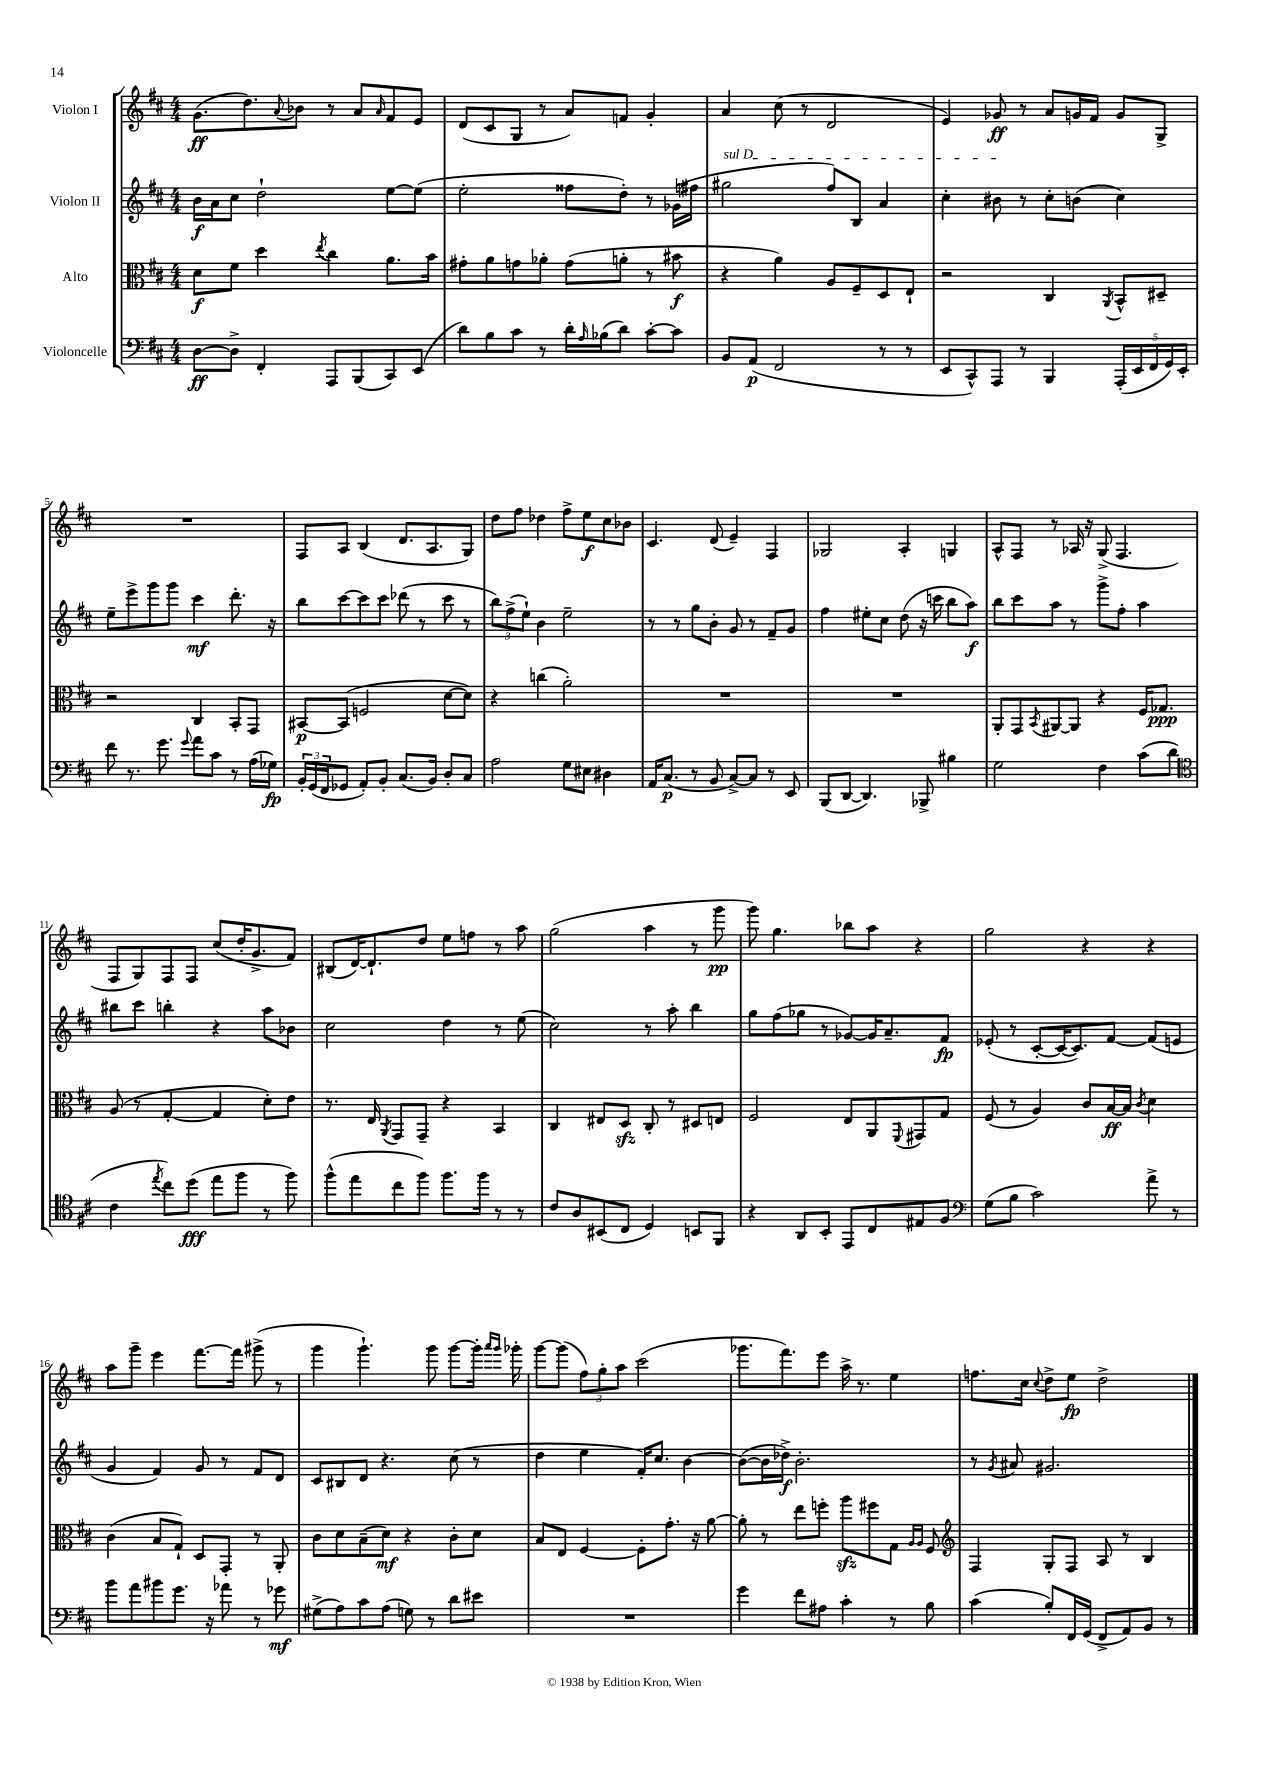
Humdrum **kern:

**kern	**dynam	**kern	**dynam	**kern	**dynam	**kern	**dynam
*part4	*part4	*part3	*part3	*part2	*part2	*part1	*part1
*staff4	*staff4	*staff3	*staff3	*staff2	*staff2	*staff1	*staff1
*I"Violoncelle	*	*I"Alto	*	*I"Violon II	*	*I"Violon I	*
*clefF4	*	*clefC3	*	*clefG2	*	*clefG2	*
*k[f#c#]	*	*k[f#c#]	*	*k[f#c#]	*	*k[f#c#]	*
*M4/4	*	*M4/4	*	*M4/4	*	*M4/4	*
=1	=1	=1	=1	=1	=1	=1	=1
[8D\L	ff	8d\L	f	16b\LL	f	(8.g\L	ff
.	.	.	.	16a\J	.	.	.
8D^\J]	.	8f#\J	.	8cc#\J	.	.	.
.	.	.	.	.	.	8.dd\)	.
4FF#'/	.	4dd\	.	2dd`\	.	.	.
.	.	.	.	.	.	8qqa/	.
.	.	.	.	.	.	8b-X\J	.
.	.	8qee/	.	.	.	.	.
8AAA/L	.	4cc#\	.	.	.	8r	.
(8BBB/	.	.	.	.	.	8a/L	.
.	.	.	.	.	.	16qqa/	.
8CC#/)	.	8.a\L	.	[8ee\L	.	8f#/	.
(8EE/J	.	.	.	(8ee\J]	.	8e/J	.
.	.	16b\Jk	.	.	.	.	.
=2	=2	=2	=2	=2	=2	=2	=2
8d\L)	.	8g#X'\L	.	2ee'\	.	(8d/L	.
8B\	.	8a\	.	.	.	8c#/	.
8c#\J	.	8gn\	.	.	.	8G/J	.
8r	.	8a-X'\J	.	.	.	8r	.
16d'\LL	.	(8g\L	.	8ff##X\L	.	8a/L)	.
16qqA/	.	.	.	.	.	.	.
(16B-X\J	.	.	.	.	.	.	.
8d\J)	.	8an'\J	.	8dd'\J)	.	8fn/J	.
[8c#'\L	.	8r	.	8r	.	4g'/	.
8c#\J]	.	8b#X\	f	(16g-X\LL	.	.	.
.	.	.	.	16ff#X\JJ	.	.	.
=3	=3	=3	=3	=3	=3	=3	=3
!	!	!	!	!LO:TX:a:i:t=sul D	!	!	!
8BB/L	.	4r	.	2gg#X\	.	4a/	.
(8AA/J	p	.	.	.	.	.	.
2FF#/	.	4a\)	.	.	.	(8cc#\	.
.	.	.	.	.	.	8r	.
.	.	8A/L	.	8ff#/L)	.	2d/	.
.	.	8F#~/	.	8B/J	.	.	.
8r	.	8D/	.	4a/	.	.	.
8r	.	8E`/J	.	.	.	.	.
=4	=4	=4	=4	=4	=4	=4	=4
8EE/L	.	2r	.	4cc#'\	.	4e/)	.
8CC#^^/)	.	.	.	.	.	.	.
8AAA/J	.	.	.	8b#X\	.	8g-X/	ff
8r	.	.	.	8r	.	8r	.
4BBB/	.	4C#/	.	8cc#'\L	.	8a/L	.
.	.	.	.	(8bn\J	.	16gn/L	.
.	.	.	.	.	.	16f#/JJ	.
.	.	8qAA/	.	.	.	.	.
(20AAA'/LL	.	8BB^^/L	.	4cc#\)	.	8g/L	.
20EE/	.	.	.	.	.	.	.
20FF#/	.	.	.	.	.	.	.
.	.	8D#X~/J	.	.	.	8G^/J	.
20GG/)	.	.	.	.	.	.	.
20EE'/JJ	.	.	.	.	.	.	.
!!LO:LB:g=z
=5	=5	=5	=5	=5	=5	=5	=5
8f#\	.	2r	.	8ee~\L	.	1r	.
8.r	.	.	.	8eee^\	.	.	.
.	.	.	.	8ggg\	.	.	.
8.g\	.	.	.	.	.	.	.
.	.	.	.	8ggg\J	.	.	.
8qqg/	.	.	.	.	.	.	.
8a\L	.	4C#/	.	4ccc#\	mf	.	.
8c#\J	.	.	.	.	.	.	.
8r	.	8BB'/L	.	8.ddd'\	.	.	.
(16A\LL	.	8GG/J	.	.	.	.	.
16G-X\JJ)	fp	.	.	16r	.	.	.
=6	=6	=6	=6	=6	=6	=6	=6
24BB'/LL	.	[8BB#X/L	p	8bb\L	.	8F#/L	.
(24GG/	.	.	.	.	.	.	.
24FF#/J	.	.	.	.	.	.	.
8GG-X/J	.	(8BB#/J]	.	[8ccc#\	.	8A/J	.
8AA'/L)	.	2Fn/	.	8ccc#\]	.	(4B/	.
8BB'/J	.	.	.	8ccc#\J	.	.	.
(8.C#/L	.	.	.	(8ddd-X\	.	8.d/L	.
.	.	.	.	8r	.	.	.
16BB/Jk)	.	.	.	.	.	8.A/	.
8D'/L	.	[8d\L	.	8ccc#\	.	.	.
8C#/J	.	8d\J])	.	8r	.	8G/J)	.
=7	=7	=7	=7	=7	=7	=7	=7
2A\	.	4r	.	12bb\L)	.	8dd\L	.
.	.	.	.	(12ff#^\	.	.	.
.	.	.	.	.	.	8ff#\J	.
.	.	.	.	12ee`\J)	.	.	.
.	.	(4ccn\	.	4b\	.	4dd-X\	.
8G\L	.	2a'\)	.	2ee~\	.	8ff#^\L	.
8E#X\J	.	.	.	.	.	8ee\	f
4D#X\	.	.	.	.	.	8cc#\	.
.	.	.	.	.	.	8b-X\J	.
=8	=8	=8	=8	=8	=8	=8	=8
16AA/KL	.	1r	.	8r	.	4.c#/	.
(8.C#/J	p	.	.	.	.	.	.
.	.	.	.	8r	.	.	.
8r	.	.	.	8gg\L	.	.	.
8BB/	.	.	.	8b'\J	.	(8d/	.
[8C#^/L)	.	.	.	8g/	.	4e~/)	.
8C#/J]	.	.	.	8r	.	.	.
8r	.	.	.	8f#~/L	.	4F#/	.
8EE/	.	.	.	8g/J	.	.	.
=9	=9	=9	=9	=9	=9	=9	=9
(8BBB/L	.	1r	.	4ff#\	.	2G-X/	.
[8DD/J	.	.	.	.	.	.	.
4.DD/])	.	.	.	8ee#X'\L	.	.	.
.	.	.	.	8cc#\J	.	.	.
.	.	.	.	(8dd\	.	4A'/	.
8BBB-X^/	.	.	.	16r	.	.	.
.	.	.	.	16cccn\	.	.	.
4B#X\	.	.	.	8bb\L	.	4Gn/	.
.	.	.	.	8aa\J)	f	.	.
=10	=10	=10	=10	=10	=10	=10	=10
2G\	.	8AA'/L	.	8bb\L	.	8A^^/L	.
.	.	8GG/	.	8ccc#\	.	8F#/J	.
.	.	8qBB/	.	.	.	.	.
.	.	[8AA#X/	.	8aa\J	.	8r	.
.	.	8AA#/J]	.	8r	.	16A-X/	.
.	.	.	.	.	.	16r	.
4F#\	.	4r	.	8ggg^\L	.	(8G^/	.
.	.	.	.	8ff#'\J	.	4.F#/	.
(8c#\L	.	16F#/KL	.	4aa\	.	.	.
.	.	8.G-X/J	ppp	.	.	.	.
8d\J	.	.	.	.	.	.	.
!!LO:LB:g=z
=11	=11	=11	=11	=11	=11	=11	=11
*clefC4	*	*	*	*	*	*	*
4c#\	.	(8A/	.	8bb#X\L	.	8F#/L	.
.	.	8r	.	8ccc#\J	.	8G/)	.
8qee/	.	.	.	.	.	.	.
8cc#\L)	.	[4G'/	.	4bbn'\	.	8F#/	.
(8dd\J	fff	.	.	.	.	8F#/J	.
8ee\L	.	4G/]	.	4r	.	(8cc#/L	.
8ff#\J	.	.	.	.	.	16dd'/K	.
.	.	.	.	.	.	8.g^/	.
8r	.	8d'\L)	.	8aa\L	.	.	.
8ff#\)	.	8e\J	.	8b-X\J	.	8f#/J)	.
=12	=12	=12	=12	=12	=12	=12	=12
(8ff#^^\L	.	8.r	.	2cc#\	.	(8B#X/L	.
8ee\	.	.	.	.	.	[16d/K)	.
.	.	16E/	.	.	.	8.d`/]	.
.	.	8qAA/	.	.	.	.	.
8cc#\	.	8GG/L	.	.	.	.	.
8ff#\J)	.	8GG~/J	.	.	.	8dd/J	.
8.ff#\L	.	4r	.	4dd\	.	8ee\L	.
.	.	.	.	.	.	8ffn\J	.
16ff#\Jk	.	.	.	.	.	.	.
8r	.	4BB/	.	8r	.	8r	.
8r	.	.	.	(8ee\	.	8aa\	.
=13	=13	=13	=13	=13	=13	=13	=13
8c#/L	.	4C#/	.	2cc#\)	.	(2gg\	.
8A/	.	.	.	.	.	.	.
(8BB#X/	.	8E#X/L	.	.	.	.	.
8C#/J	.	8Dzz/J	.	.	.	.	.
4D/)	.	8C#'/	.	8r	.	4aa\	.
.	.	8r	.	8aa'\	.	.	.
8BBn/L	.	8D#X/L	.	4bb\	.	8r	.
8FF#/J	.	8En/J	.	.	.	8ggg\	pp
=14	=14	=14	=14	=14	=14	=14	=14
4r	.	2F#/	.	8gg\L	.	8ggg\)	.
.	.	.	.	(8ff#\	.	4.gg\	.
8AA/L	.	.	.	8gg-X\J	.	.	.
8BB'/J	.	.	.	8r	.	.	.
8EE/L	.	8E/L	.	[8g-X/L)	.	8bb-X\L	.
8C#/	.	8AA/	.	16g-/K]	.	8aa\J	.
.	.	.	.	8.a~/	.	.	.
.	.	8qqFF#/	.	.	.	.	.
8E#X/	.	8GG#X/	.	.	.	4r	.
8F#/J	.	8G/J	.	8f#/J	fp	.	.
=15	=15	=15	=15	=15	=15	=15	=15
*clefF4	*	*	*	*	*	*	*
(8G\L	.	(8F#/	.	(8e-X'/	.	2gg\	.
8B\J	.	8r	.	8r	.	.	.
2c#\)	.	4A/)	.	[8c#'/L	.	.	.
.	.	.	.	16c#/K_	.	.	.
.	.	.	.	8.c#/])	.	.	.
.	.	8c#/L	.	.	.	4r	.
.	.	[16B/L	ff	[8f#/J	.	.	.
.	.	16B/JJ]	.	.	.	.	.
.	.	8qc#/	.	.	.	.	.
8a^\	.	4d\	.	(8f#/L]	.	4r	.
8r	.	.	.	8en/J	.	.	.
!!LO:LB:g=z
=16	=16	=16	=16	=16	=16	=16	=16
8b\L	.	(4c#\	.	4g/	.	8aa\L	.
8a\	.	.	.	.	.	8ggg~\J	.
8b#X\	.	8B/L	.	4f#/)	.	4eee\	.
8.g\J	.	8G`/J)	.	.	.	.	.
.	.	8D/L	.	8g/	.	[8.fff#\L	.
16r	.	.	.	.	.	.	.
8a-X\	.	8GG'/J	.	8r	.	.	.
.	.	.	.	.	.	16fff#\Jk]	.
8r	.	8r	.	8f#/L	.	(8ggg#X^\	.
8g-X\	mf	8AA'/	.	8d/J	.	8r	.
=17	=17	=17	=17	=17	=17	=17	=17
(8G#X^\L	.	8c#\L	.	8c#/L	.	4ggg\	.
8A\)	.	8d\	.	8B#X/	.	.	.
8c#\	.	(8B~\	.	8d/J	.	4.ggg`\)	.
(8A\J	.	8d\J)	mf	4.r	.	.	.
8Gn\)	.	4r	.	.	.	.	.
8r	.	.	.	.	.	8ggg\	.
8d\L	.	8c#'\L	.	(8cc#\	.	[8ggg\L	.
8e#X\J	.	8d\J	.	8r	.	16ggg'\Jk]	.
.	.	.	.	.	.	16qqaaa/LL	.
.	.	.	.	.	.	16qqggg/JJ	.
.	.	.	.	.	.	16ggg-X'\	.
=18	=18	=18	=18	=18	=18	=18	=18
1r	.	8B/L	.	4dd\	.	[8ggg\L	.
.	.	8E/J	.	.	.	(8ggg\J]	.
.	.	[4F#/	.	4ee\	.	12ff#\L)	.
.	.	.	.	.	.	12gg'\	.
.	.	.	.	.	.	12aa\J	.
.	.	8F#'\L]	.	16f#'/KL)	.	(2ccc#\	.
.	.	.	.	8.cc#/J	.	.	.
.	.	8.g'\J	.	.	.	.	.
.	.	.	.	[4b\	.	.	.
.	.	16r	.	.	.	.	.
.	.	[8a\	.	.	.	.	.
=19	=19	=19	=19	=19	=19	=19	=19
4g\	.	8a'\]	.	(8b\L_	.	8.ggg-X\L	.
.	.	8r	.	16b\L]	.	.	.
.	.	.	.	16dd-X^\JJ)	f	8.fff#\)	.
8f#\L	.	8ee\L	.	2.b'\	.	.	.
8A#X\J	.	8ffn'\J	.	.	.	8eee\J	.
4c#'\	.	8aazz\L	.	.	.	16aa^\	.
.	.	.	.	.	.	8.r	.
.	.	8ff#X\	.	.	.	.	.
8r	.	8G\J	.	.	.	4ee\	.
.	.	16qqA/LL	.	.	.	.	.
.	.	16qqA/JJ	.	.	.	.	.
8B\	.	8F#/	.	.	.	.	.
=20	=20	=20	=20	=20	=20	=20	=20
*	*	*clefG2	*	*	*	*	*
(4c#\	.	4F#/	.	8r	.	8.ffn\L	.
.	.	.	.	8qg/	.	.	.
.	.	.	.	8a#X/	.	.	.
.	.	.	.	.	.	16cc#\Jk	.
.	.	.	.	.	.	8qqcc#/	.
8B'/L)	.	8G'/L	.	2.g#X/	.	8dd^\L	.
16FF#/L	.	8F#/J	.	.	.	8ee\J	fp
(16GG/JJ	.	.	.	.	.	.	.
8FF#^/L	.	8A/	.	.	.	2dd^\	.
8AA/)	.	8r	.	.	.	.	.
8BB/J	.	4B/	.	.	.	.	.
8r	.	.	.	.	.	.	.
==	==	==	==	==	==	==	==
*-	*-	*-	*-	*-	*-	*-	*-
